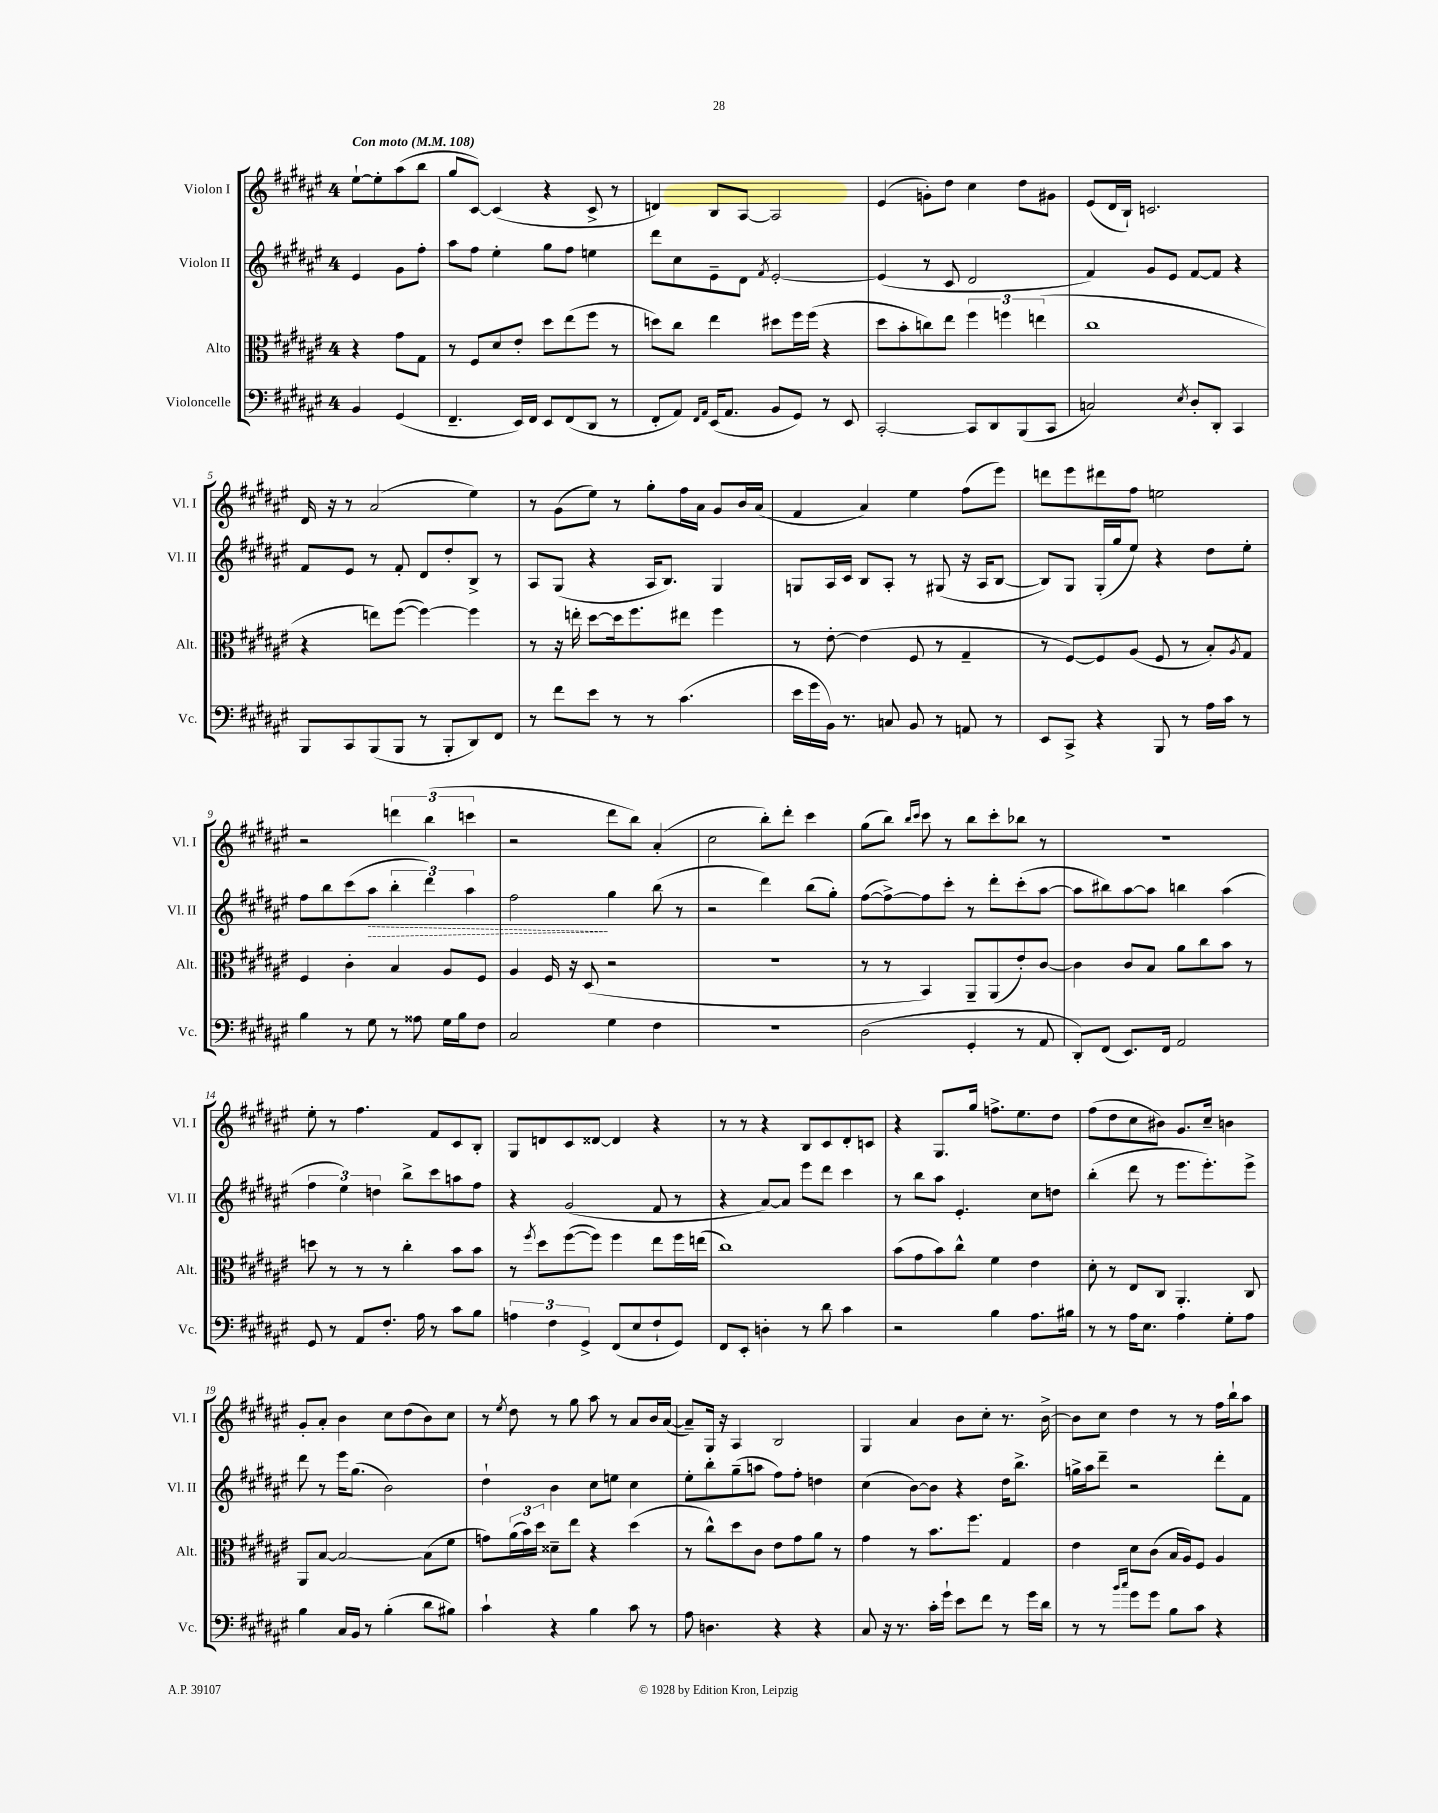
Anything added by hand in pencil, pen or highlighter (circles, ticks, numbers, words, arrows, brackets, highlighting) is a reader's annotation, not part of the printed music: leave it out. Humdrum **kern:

**kern	**kern	**kern	**kern
*staff4	*staff3	*staff2	*staff1
*clefF4	*clefC3	*clefG2	*clefG2
*k[f#c#g#d#a#e#]	*k[f#c#g#d#a#e#]	*k[f#c#g#d#a#e#]	*k[f#c#g#d#a#e#]
*M4/4	*M4/4	*M4/4	*M4/4
*MM108	*MM108	*MM108	*MM108
4BB	4r	4e#	[8ee#`
.	.	.	8ee#']
(4GG#	8g#	8g#	(8aa#
.	8G#	8ff#'	8bb
=	=	=	=
4.FF#~	8r	8aa#	8gg#
.	8F#	8ff#	[8c#)
.	8d#	4ee#'	(4c#]
16EE#)	8e#'	.	.
16FF#	.	.	.
8EE#	8dd#	8gg#	4r
(8FF#	(8ee#	8ff#	.
8DD#	8ff#	4ee	8c#^
8r	8r	.	8r
=	=	=	=
8FF#'	8dd)	8ddd#	4d)
8AA#)	8cc#	8cc#	.
16qqFF#	.	.	.
16qqAA#	.	.	.
(16EE#	4ee#	8e#~	8B
8.AA#	.	.	.
.	.	8d#	[8A#
.	.	8qf#	.
8BB	8dd#	[2e#'	2A#]
8GG#)	16ff#	.	.
.	(16ff#	.	.
8r	4r	.	.
8EE#	.	.	.
=	=	=	=
[2CC#'	8dd#	(4e#]	(4e#
.	8b'	.	.
.	8cc)	8r	8g')
.	8ee#	8c#	8dd#
8CC#]	6ff#	2d#	4cc#
8DD#	.	.	.
.	6ff	.	.
(8BBB	.	.	8dd#
.	(6ee	.	.
8CC#	.	.	8g#
=	=	=	=
2C)	1cc#	4f#)	(8e#
.	.	.	16d#
.	.	.	16B`)
.	.	8g#	2.c
.	.	8e#	.
8qE#	.	.	.
8D#'	.	[8f#	.
8DD#'	.	8f#]	.
4CC#	.	4r	.
=	=	=	=
8BBB	4r	8f#	16d#
.	.	.	16r
8CC#	.	8e#	8r
(8BBB	8ee)	8r	(2a#
8BBB	([8ff#	8f#'	.
8r	4ff#_)	8d#	.
8BBB'	.	8dd#'	.
8DD#)	4ff#]	8B^	4ee#)
8FF#	.	8r	.
=	=	=	=
8r	8r	8A#	8r
8f#	16r	(8G#	(8g#
.	16ee'	.	.
8e#	[8dd#	4r	8ee#)
8r	16dd#]	.	8r
.	8.ff#	.	.
8r	.	16A#	8gg#'
.	.	8.B)	.
(4.c#	8ee#	.	16ff#
.	.	.	16a#
.	4ff#	4G#	8g#
.	.	.	16b
.	.	.	(16a#
=	=	=	=
16e#	8r	8G	4f#
16g#	.	.	.
16BB)	[8e#'	16A#	.
8.r	.	16c#	.
.	(4e#]	8B	4a#)
8C	.	8A#'	.
8BB	8F#	8r	4ee#
8r	8r	(8G#	.
8AA	4G#~	16r	(8ff#
.	.	16A#	.
8r	.	[8B	8eee#)
=	=	=	=
8EE#	8r	8B])	8ddd
8CC#^	[8F#)	8G#	8eee#
4r	8F#]	(16G#'	8ddd#
.	.	16gg#	.
.	(8A#	8ee#)	8ff#
8BBB	8F#	4r	2ee
8r	8r	.	.
16A#	8B')	8dd#	.
16c#	.	.	.
.	8qA#	.	.
8r	8G#	8ee#'	.
=	=	=	=
4B	4F#	8ff#	2r
.	.	8bb	.
8r	4c#'	(8ccc#	.
8G#	.	8aa#	.
8r	4B	6bb'	6ddd
8A##	.	.	.
.	.	6ddd#)	(6bb
16G#	8A#	.	.
16B	.	.	.
.	.	6aa#	6ccc
8F#	8F#	.	.
=	=	=	=
2C#	4A#	2ff#	2r
.	16F#	.	.
.	16r	.	.
.	(8D#	.	.
4G#	2r	4gg#	8ddd#
.	.	.	8bb)
4F#	.	(8bb	(4a#'
.	.	8r	.
=	=	=	=
1r	1r	2r	2cc#
.	.	4ddd#)	8bb')
.	.	.	8ddd#'
.	.	(8bb	4ccc#
.	.	8gg#')	.
=	=	=	=
(2D#	8r	([8ff#	(8gg#
.	8r	8ff#^_)	8bb)
.	.	.	16qqbb
.	.	.	16qqccc#
.	4BB)	8ff#]	8ccc#
.	.	8ccc#'	8r
4GG#'	8AA#~	8r	8bb
.	(8AA#	8ddd#'	8ccc#'
8r	8e#')	(8ccc#'	8bb-
8AA#	[8c#	[8aa#	8r
=	=	=	=
8DD#')	4c#]	8aa#]	1r
(8FF#	.	8bb#)	.
8.EE#)	8c#	[8aa#	.
.	8B	8aa#]	.
16FF#	.	.	.
2AA#	8a#	4bb	.
.	8cc#	.	.
.	8b	(4aa#	.
.	8r	.	.
=	=	=	=
8GG#	8dd	6ff#	8ee#'
8r	8r	.	8r
.	.	6ee#)	.
8AA#	8r	.	4.ff#
.	.	6dd	.
8.F#'	8r	.	.
.	4cc#'	8bb^	.
16A#	.	.	.
8r	.	8ccc#	8f#
8c#	8b	8aa	8c#
8B	8b	8ff#	8B'
=	=	=	=
6A	8r	4r	8G#
.	8qff#	.	.
.	8dd#	.	8d
6F#	.	.	.
.	([8ff#	(2g#	8c#
6GG#^	.	.	.
.	8ff#])	.	[8d##
(8FF#	4ff#	.	4d##]
8E#	.	.	.
8F#`	8ee#	8f#	4r
8GG#)	16ff#	8r	.
.	(16ee	.	.
=	=	=	=
8FF#	1cc#)	4r	8r
8EE#'	.	.	8r
4D'	.	[8a#)	4r
.	.	8a#]	.
8r	.	8eee#	8B
8d#	.	8ddd#	8c#
4c#	.	4ccc#	8d#'
.	.	.	8c
=	=	=	=
2r	(8b	8r	4r
.	8g#	8bb	.
.	8b)	8aa#	8.G#
.	8cc#^^	4.e#'	.
.	.	.	16gg#
4B	4f#	.	8.ff^
.	.	.	8.ee#
8.A#	4e#	8cc#	.
.	.	8dd	8dd#
16B#	.	.	.
=	=	=	=
8r	8d#'	(4bb'	(8ff#
8r	8r	.	8dd#
16A#	8E#	8ddd#	8cc#
8.E#	.	.	.
.	8C#	8r	8b#)
4A#	4.AA#'	8.eee#	8.g#
.	.	8.eee#')	16cc#~
8G#'	.	.	4b
8A#	8C#	8eee#^	.
=	=	=	=
4B	8AA#	8ddd#	8g#'
.	[8B	8r	8a#'
16C#	2B_	16eee#	4b
16BB	.	(8.gg#	.
8r	.	.	.
(4B'	.	2b)	8cc#
.	.	.	(8dd#
8d#	(8B]	.	8b)
8B#)	8f#	.	8cc#
=	=	=	=
4c#`	8g)	4dd#`	8r
.	.	.	8qee#
.	(24a#	.	8dd#
.	24b)	.	.
.	24dd#	.	.
4r	8d##~	4b	8r
.	8ee#	.	8gg#
4B	4r	8cc#	8aa#
.	.	8ee	8r
8c#	(4dd#	4cc#	8a#
8r	.	.	16b
.	.	.	([16a#
=	=	=	=
8A#	8r	8ee#'	8a#~])
4.D	8cc#^^)	8bb'	16G#
.	.	.	16r
.	8dd#	(8gg#~	4A#
.	8c#	8aa	.
4r	8e#	8ff#)	2B
.	8g#	8ff#'	.
4r	8a#	4dd	.
.	8r	.	.
=	=	=	=
8C#	4g#	(4cc#	4G#
16r	.	.	.
8.r	.	.	.
.	8r	[8b)	4a#
16c#'	8.b	8b]	.
16g#`	.	.	.
8e#	.	4r	8b
.	8.ff#	.	.
8f#	.	.	8cc#'
8r	4G#	16dd#	8.r
.	.	8.bb^	.
16g#	.	.	.
16d#	.	.	[16b^
=	=	=	=
8r	4e#	16gg^	8b]
.	.	16aa#	.
8r	.	8ddd#~	8cc#
16qqb	.	.	.
16qqcc#	.	.	.
8g#	8d#	2r	4dd#
8g#	(8c#	.	.
8B	16B	.	8r
.	16A#)	.	.
8c#	8F#	.	8r
4r	4A#	8ddd#'	16ff#
.	.	.	16bb`
.	.	8f#	8aa#
==	==	==	==
*-	*-	*-	*-
